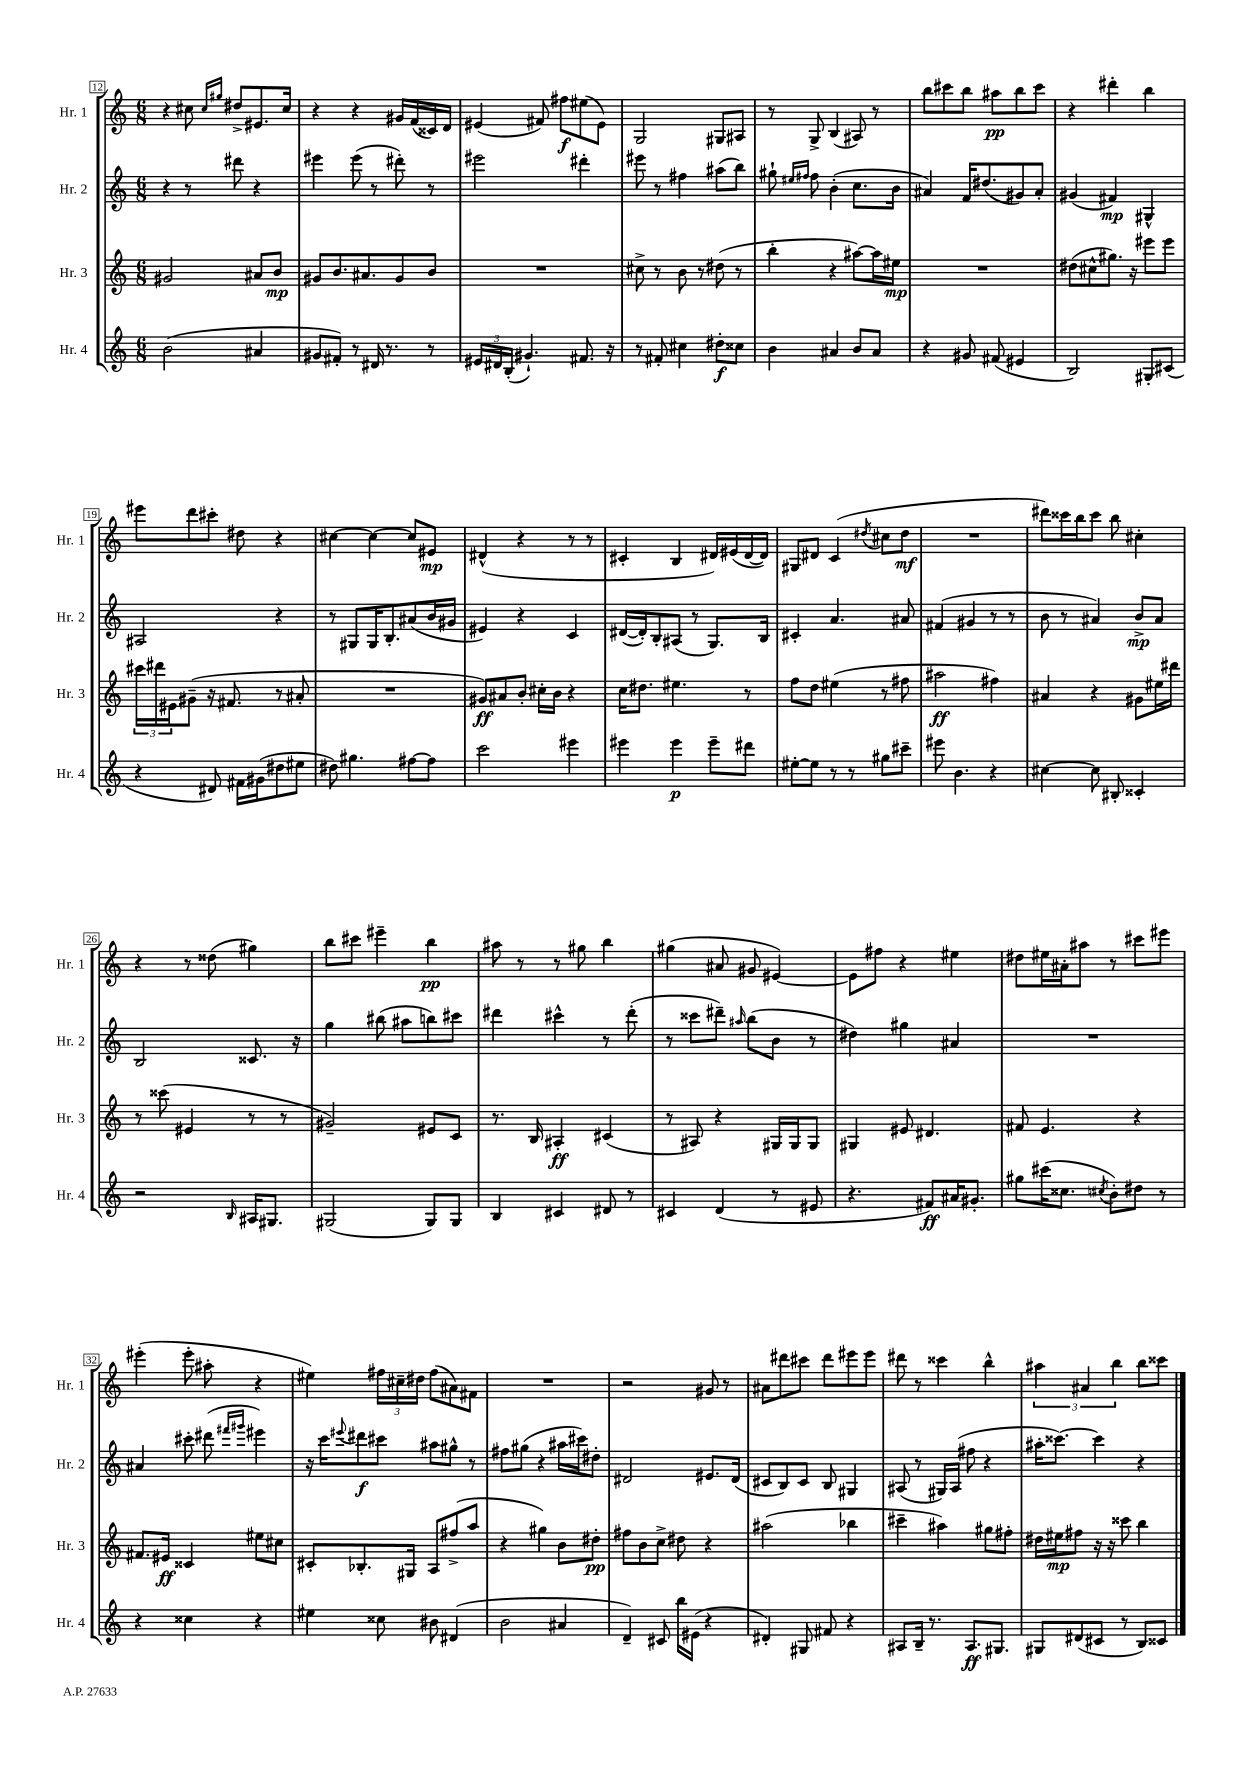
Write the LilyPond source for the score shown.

<<
\new StaffGroup <<
\new Staff = "s0" \with { instrumentName = "Hr. 1" shortInstrumentName = "Hr. 1" } {
    \clef treble \key c \major \numericTimeSignature \time 6/8
    r4 cis''8 \grace { cis''16 gis''16 } dis''8-> eis'8. cis''16 |
    r4 r4 gis'16 f'16( cisis'16) d'16 |
    eis'4( fis'8) fis''8\f eis''8( eis'8) |
    g2 gis8 ais8 |
    r8 g8-> b4( ais8) r8 |
    b''8 cis'''8 b''8 ais''8\pp b''8 cis'''8 |
    r4 dis'''4-. b''4 |
    eis'''8 d'''8 cis'''8-. dis''8 r4 |
    cis''4~ cis''4~ cis''8 eis'8\mp |
    dis'4-^( r4 r8 r8 |
    cis'4-. b4 dis'16) eis'16( dis'16~ dis'16) |
    gis8 dis'8 c'4( \acciaccatura { dis''8 } cis''8 dis''8\mf |
    R2. |
    dis'''8) cisis'''16 b''16 cisis'''8 b''8 cis''4-. |
    r4 r8 disis''8( gis''4) |
    b''8 cis'''8 eis'''4-- b''4\pp |
    ais''8 r8 r8 gis''8 b''4 |
    gis''4( ais'8 gis'8 eis'4~) |
    eis'8 fis''8 r4 eis''4 |
    dis''8 eis''16 ais'16-. ais''8 r8 cis'''8 eis'''8 |
    eis'''4-.( eis'''8-. ais''8-. r4 |
    eis''4) \tuplet 3/2 { fis''16 cis''16-- dis''16 } fis''8( ais'8) fis'8 |
    R2. |
    r2 gis'8 r8 |
    ais'8 dis'''8 cis'''8 dis'''8 eis'''8 eis'''8 |
    dis'''8 r8 cisis'''4 b''4-^ |
    \tuplet 3/2 { ais''4 ais'4 b''4 } b''8 cisis'''8 \bar "|." |
}
\new Staff = "s1" \with { instrumentName = "Hr. 2" shortInstrumentName = "Hr. 2" } {
    \clef treble \key c \major \numericTimeSignature \time 6/8
    r4 r8 dis'''8 r4 |
    eis'''4 eis'''8( r8 dis'''8-.) r8 |
    eis'''2 dis'''4-. |
    eis'''8 r8 fis''4 ais''8( b''8) |
    gis''8-! \grace { eis''16 fis''16 } fis''8 b'4-.( c''8. b'16 |
    ais'4) f'16 dis''8.( gis'8) ais'8-. |
    gis'4( fis'4\mp) gis4-^ |
    ais2 r4 |
    r8 gis8 gis16 b8.-. ais'8( b'16 gis'16 |
    eis'4) r4 c'4 |
    dis'16~( dis'16-.) b8-. ais8( r8 g8.) b16 |
    cis'4-. a'4. ais'8 |
    fis'4( gis'4 r8 r8 |
    b'8 r8 ais'4) b'8->\mp ais'8 |
    b2 cisis'8. r16 |
    g''4 bis''8( ais''8 b''8) cis'''8 |
    dis'''4 cis'''4-^ r8 dis'''8-.( |
    r8 cisis'''8 dis'''8--) \grace { ais''16 } b''8( b'8 r8 |
    dis''4) gis''4 ais'4 |
    R2. |
    ais'4 cis'''8-. dis'''8( \grace { fis'''16 gis'''16 } eis'''4) |
    r16 c'''16 \appoggiatura { eis'''8 } dis'''8\f cis'''8 ais''8 gis''8-^ r8 |
    fis''8 gis''8( r4 ais''16 cis'''16) dis''8-. |
    dis'2 eis'8. dis'16( |
    cis'8 b8) cis'8 b8 gis4 |
    ais8( r8 gis16) ais16( fis''8 r4 |
    ais''16-. cisis'''8.~) cisis'''4 r4 \bar "|." |
}
\new Staff = "s2" \with { instrumentName = "Hr. 3" shortInstrumentName = "Hr. 3" } {
    \clef treble \key c \major \numericTimeSignature \time 6/8
    gis'2 ais'8 b'8\mp |
    gis'8 b'8. ais'8. gis'8 b'8 |
    R2. |
    cis''8-> r8 b'8 r8 dis''8( r8 |
    b''4-. r4 ais''8~) ais''16 eis''16\mp |
    R2. |
    dis''8( cis''8-^ gis''8.) r16 eis'''8 eis'''8 |
    \tuplet 3/2 { cis'''16 dis'''16 eis'16 } gis'8--( r16 fis'8. r8 ais'8-. |
    R2. |
    gis'8\ff) ais'8 b'8-. cis''16-. b'16 r4 |
    c''16 dis''8. eis''4. r8 |
    f''8 d''8 eis''4( r8 fis''8 |
    ais''2\ff fis''4) |
    ais'4 r4 gis'8 eis''16 dis'''16 |
    r8 cisis'''8( eis'4 r8 r8 |
    gis'2--) eis'8 c'8 |
    r8. b16 ais4-.\ff cis'4( |
    r8 ais8) r4 gis16 gis16 gis8 |
    gis4 eis'8 dis'4. |
    fis'8 e'4. r4 |
    fis'8. eis'16\ff cisis'4 eis''8 cis''8 |
    cis'8-. bes8.-. gis16 a8 fis''8->( a''8 |
    r4 gis''4) b'8 dis''8-.\pp |
    fis''8 b'8 c''8-> dis''8 r4 |
    ais''2( bes''4 |
    cis'''4-- ais''4) gis''8 fis''8-. |
    dis''16 eis''16\mp fis''8 r16 r16 cisis'''8 b''4 \bar "|." |
}
\new Staff = "s3" \with { instrumentName = "Hr. 4" shortInstrumentName = "Hr. 4" } {
    \clef treble \key c \major \numericTimeSignature \time 6/8
    b'2( ais'4 |
    gis'8 fis'8-.) r8 dis'16 r8. r8 |
    \tuplet 3/2 { eis'16 dis'16 b16-.( } gis'4.-!) fis'8. r16 |
    r8 fis'8-. cis''4 dis''8-.\f cisis''8 |
    b'4 ais'4 b'8 ais'8 |
    r4 gis'8 fis'8( eis'4 |
    b2) gis8-. cis'8( |
    r4 dis'8) fis'16 gis'16( dis''8 eis''8 |
    dis''8) gis''4. fis''8~ fis''8 |
    c'''2 eis'''4 |
    eis'''4 eis'''4\p eis'''8-- dis'''8 |
    eis''8~-. eis''8 r8 r8 gis''8 cis'''8-- |
    eis'''8 b'4. r4 |
    cis''4~ cis''8 bis8-. cisis'4-. |
    r2 \grace { b16 } ais16 gis8. |
    gis2( gis8) gis8 |
    b4 cis'4 dis'8 r8 |
    cis'4 d'4( r8 eis'8 |
    r4. fis'8\ff) ais'16 gis'8.-. |
    gis''8 cis'''16( cisis''8. \acciaccatura { cis''8 } b'8-.) dis''8 r8 |
    r4 cisis''4 r4 |
    eis''4 cisis''8 bis'8 dis'4( |
    b'2 ais'4 |
    d'4--) cis'8 b''16 eis'16( r4 |
    dis'4-.) gis8 fis'8 r4 |
    ais8 b16-- r8. ais8.\ff gis8. |
    gis8 dis'8( cis'8 r8 b8) cisis'8 \bar "|." |
}
>>
>>
\layout { \context { \Score currentBarNumber = #12 \override BarNumber.stencil = #(make-stencil-boxer 0.1 0.3 ly:text-interface::print) } }
